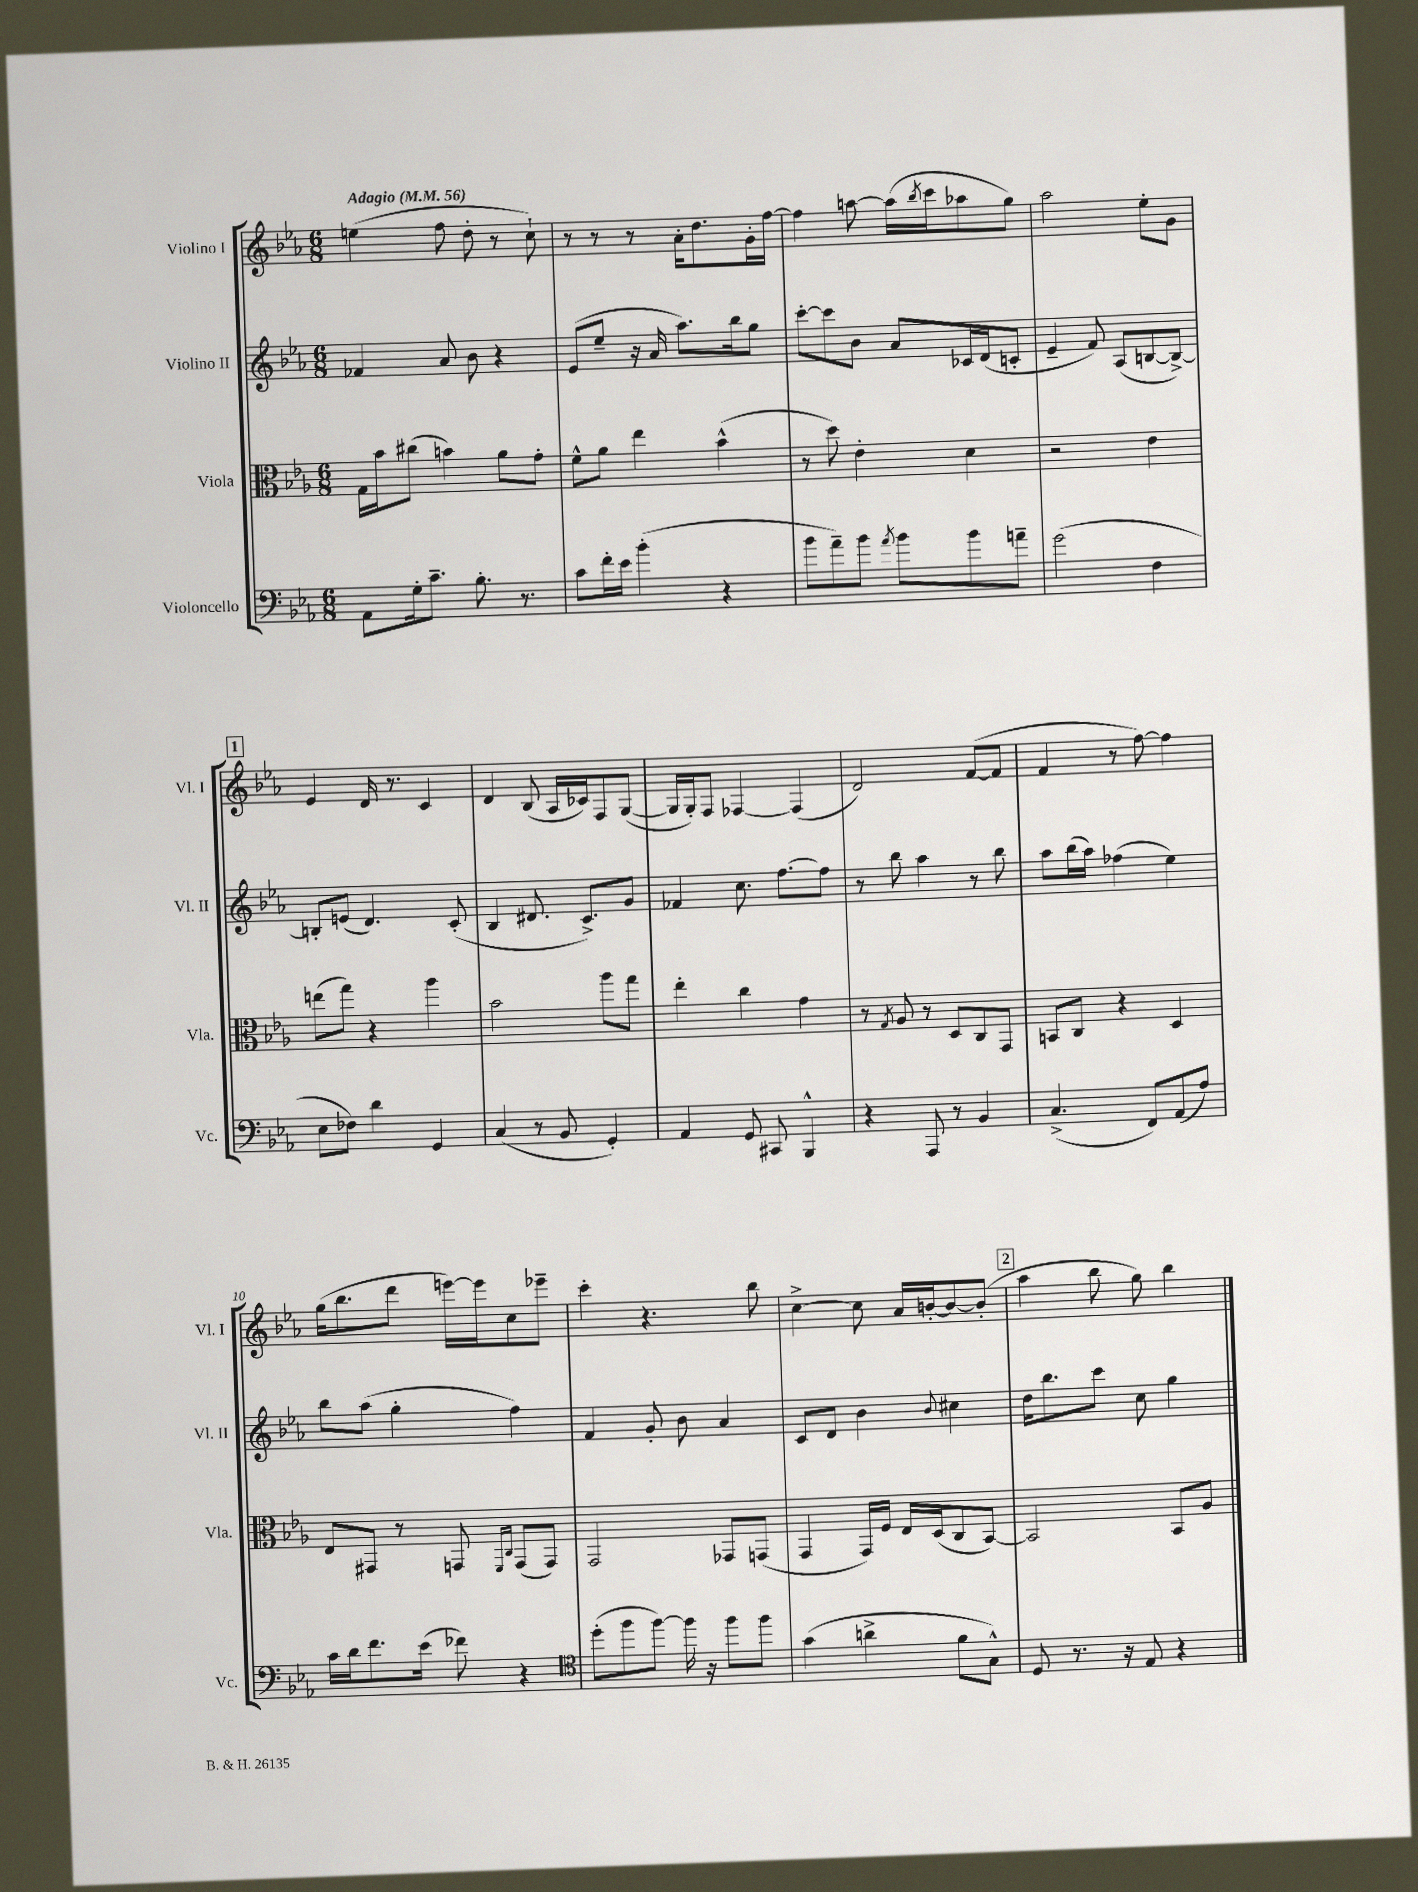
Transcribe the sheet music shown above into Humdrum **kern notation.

**kern	**kern	**kern	**kern
*part4	*part3	*part2	*part1
*staff4	*staff3	*staff2	*staff1
*I"Violoncello	*I"Viola	*I"Violino II	*I"Violino I
*I'Vc.	*I'Vla.	*I'Vl. II	*I'Vl. I
*clefF4	*clefC3	*clefG2	*clefG2
*k[b-e-a-]	*k[b-e-a-]	*k[b-e-a-]	*k[b-e-a-]
*M6/8	*M6/8	*M6/8	*M6/8
*MM56	*MM56	*MM56	*MM56
=1	=1	=1	=1
!	!	!	!LO:TX:a:B:t=Adagio
8AA-\L	16G\LL	4f-X/	(4een\
.	16b-\J	.	.
16G'\k	(8cc#X\J	.	.
8.c~\J	.	.	.
.	4bn\)	8a-/	8ff\
8.B-'\	.	8b-\	8dd'\
.	8a-\L	4r	8r
8.r	.	.	.
.	8g'\J	.	8cc`\)
=2	=2	=2	=2
8c\L	8f^^\L	(8e-/L	8r
16f'\L	8a-\J	8ee-~/J	8r
16e-\JJ	.	.	.
(4b-'\	4ee-\	16r	8r
.	.	16a-/	.
.	.	8.aa-\L)	16a-'\KL
.	.	.	8.dd\
4r	(4b-^^\	.	.
.	.	16bb-\k	.
.	.	8gg\J	16g'\L
.	.	.	[16ff\JJ
=3	=3	=3	=3
8b-\L	8r	[8ccc'\L	4ff\]
8a-~\)	8dd\)	8ccc\]	.
8b-\J	4e-'\	8b-\J	[8aan\
8qa-/	.	.	.
8b-\L	.	8a-/L	(16aa\LL]
.	.	.	8qbb-/
.	.	.	16ccc\J
8b-\	4d\	16c-X/L	8aa-X\
.	.	(16d/J	.
8an~\J	.	8cn'/J	8gg\J)
=4	=4	=4	=4
(2g\	2r	4e-~/	2aa-\
.	.	8f/)	.
.	.	(8A-/L	.
4F\	4e-\	[8Bn/	8ee-'\L
.	.	8B^/J_)	8g\J
!!LO:LB:g=z
!!LO:REH:place=s1:t=1
=5	=5	=5	=5
8E-\L	(8een\L	8Bn'/L]	4e-/
8F-X\J)	8gg\J)	(8en/J	.
4d\	4r	4.d/)	16d/
.	.	.	8.r
4GG/	4aa-\	.	4c/
.	.	(8c'/	.
=6	=6	=6	=6
(4C/	2b-\	4B-/	4d/
8r	.	8.d#X/	(8B-/
8BB-/	.	.	16A-/LL
.	.	8.c^/L)	16c-X/J)
4GG'/)	8aa-\L	.	8F/
.	8gg\J	8g/J	([8G/J
=7	=7	=7	=7
4AA-/	4ee-'\	4f-X/	16G/LL]
.	.	.	16G'/J)
.	.	.	8F/J
8GG/	4cc\	8.cc\	[4F-X/
8CC#X/	.	.	.
.	.	[8.ff\L	.
4BBB-^^/	4g\	.	(4F-/]
.	.	8ff\J]	.
=8	=8	=8	=8
4r	8r	8r	2d/)
.	8qG/	.	.
.	8A-/	8bb-\	.
8AAA-/	8r	4aa-\	.
8r	8D/L	.	.
4BB-/	8C/	8r	([8f/L
.	8GG/J	8bb-\	8f/J]
=9	=9	=9	=9
(4.C^/	8BBn/L	8aa-\L	4f/
.	8C/J	(16bb-\L	.
.	.	16aa-\JJ)	.
.	4r	(4ff-X\	8r
8FF/L)	.	.	[8ff\)
(8AA-/	4D/	4ee-\)	4ff\]
8A-/J)	.	.	.
!!LO:LB:g=z
=10	=10	=10	=10
16c\LL	8E-/L	8bb-\L	(16gg\KL
16d\J	.	.	8.bb-\
8.f\	8GG#X/J	(8aa-\J	.
.	8r	4gg'\	8ddd\J
(16e-\Jk	.	.	.
8f-X\)	8GGn/	.	[16eeen\LL)
.	.	.	16eee\J]
.	16qqFF/LL	.	.
.	16qqC/JJ	.	.
4r	(8GG/L	4ff\)	8cc\
.	8GG/J)	.	8eee-X~\J
=11	=11	=11	=11
*clefC4	*	*	*
(8dd'\L	2GG/	4f/	4ccc'\
8ff\	.	.	.
[8ff\J)	.	8g'/	4.r
16ff\]	.	8b-\	.
16r	.	.	.
8ff\L	8GG-X/L	4a-/	.
8ff\J	(8GGn/J	.	8bb-\
=12	=12	=12	=12
(4g\	4GG/	8c/L	[4cc^\
.	.	8d/J	.
4an^\	16GG/LL)	4b-\	8cc\]
.	16F/JJ	.	.
.	16E-/LL	.	16a-/LL
.	(16D/J	.	[16bn'/J
.	.	8qqb-/	.
8f\L	8C/	4cc#X\	8b/_
8G^^\J)	[8BB-/J)	.	(8b'/J]
!!LO:REH:place=s1:t=2
=13	=13	=13	=13
8D/	2BB-/]	16dd\KL	4aa-\
.	.	8.bb-\	.
8.r	.	.	.
.	.	8ccc\J	8bb-\
16r	.	.	.
8E-/	.	8cc\	8gg\)
4r	8BB-/L	4gg\	4bb-\
.	8A-/J	.	.
==	==	==	==
*-	*-	*-	*-
